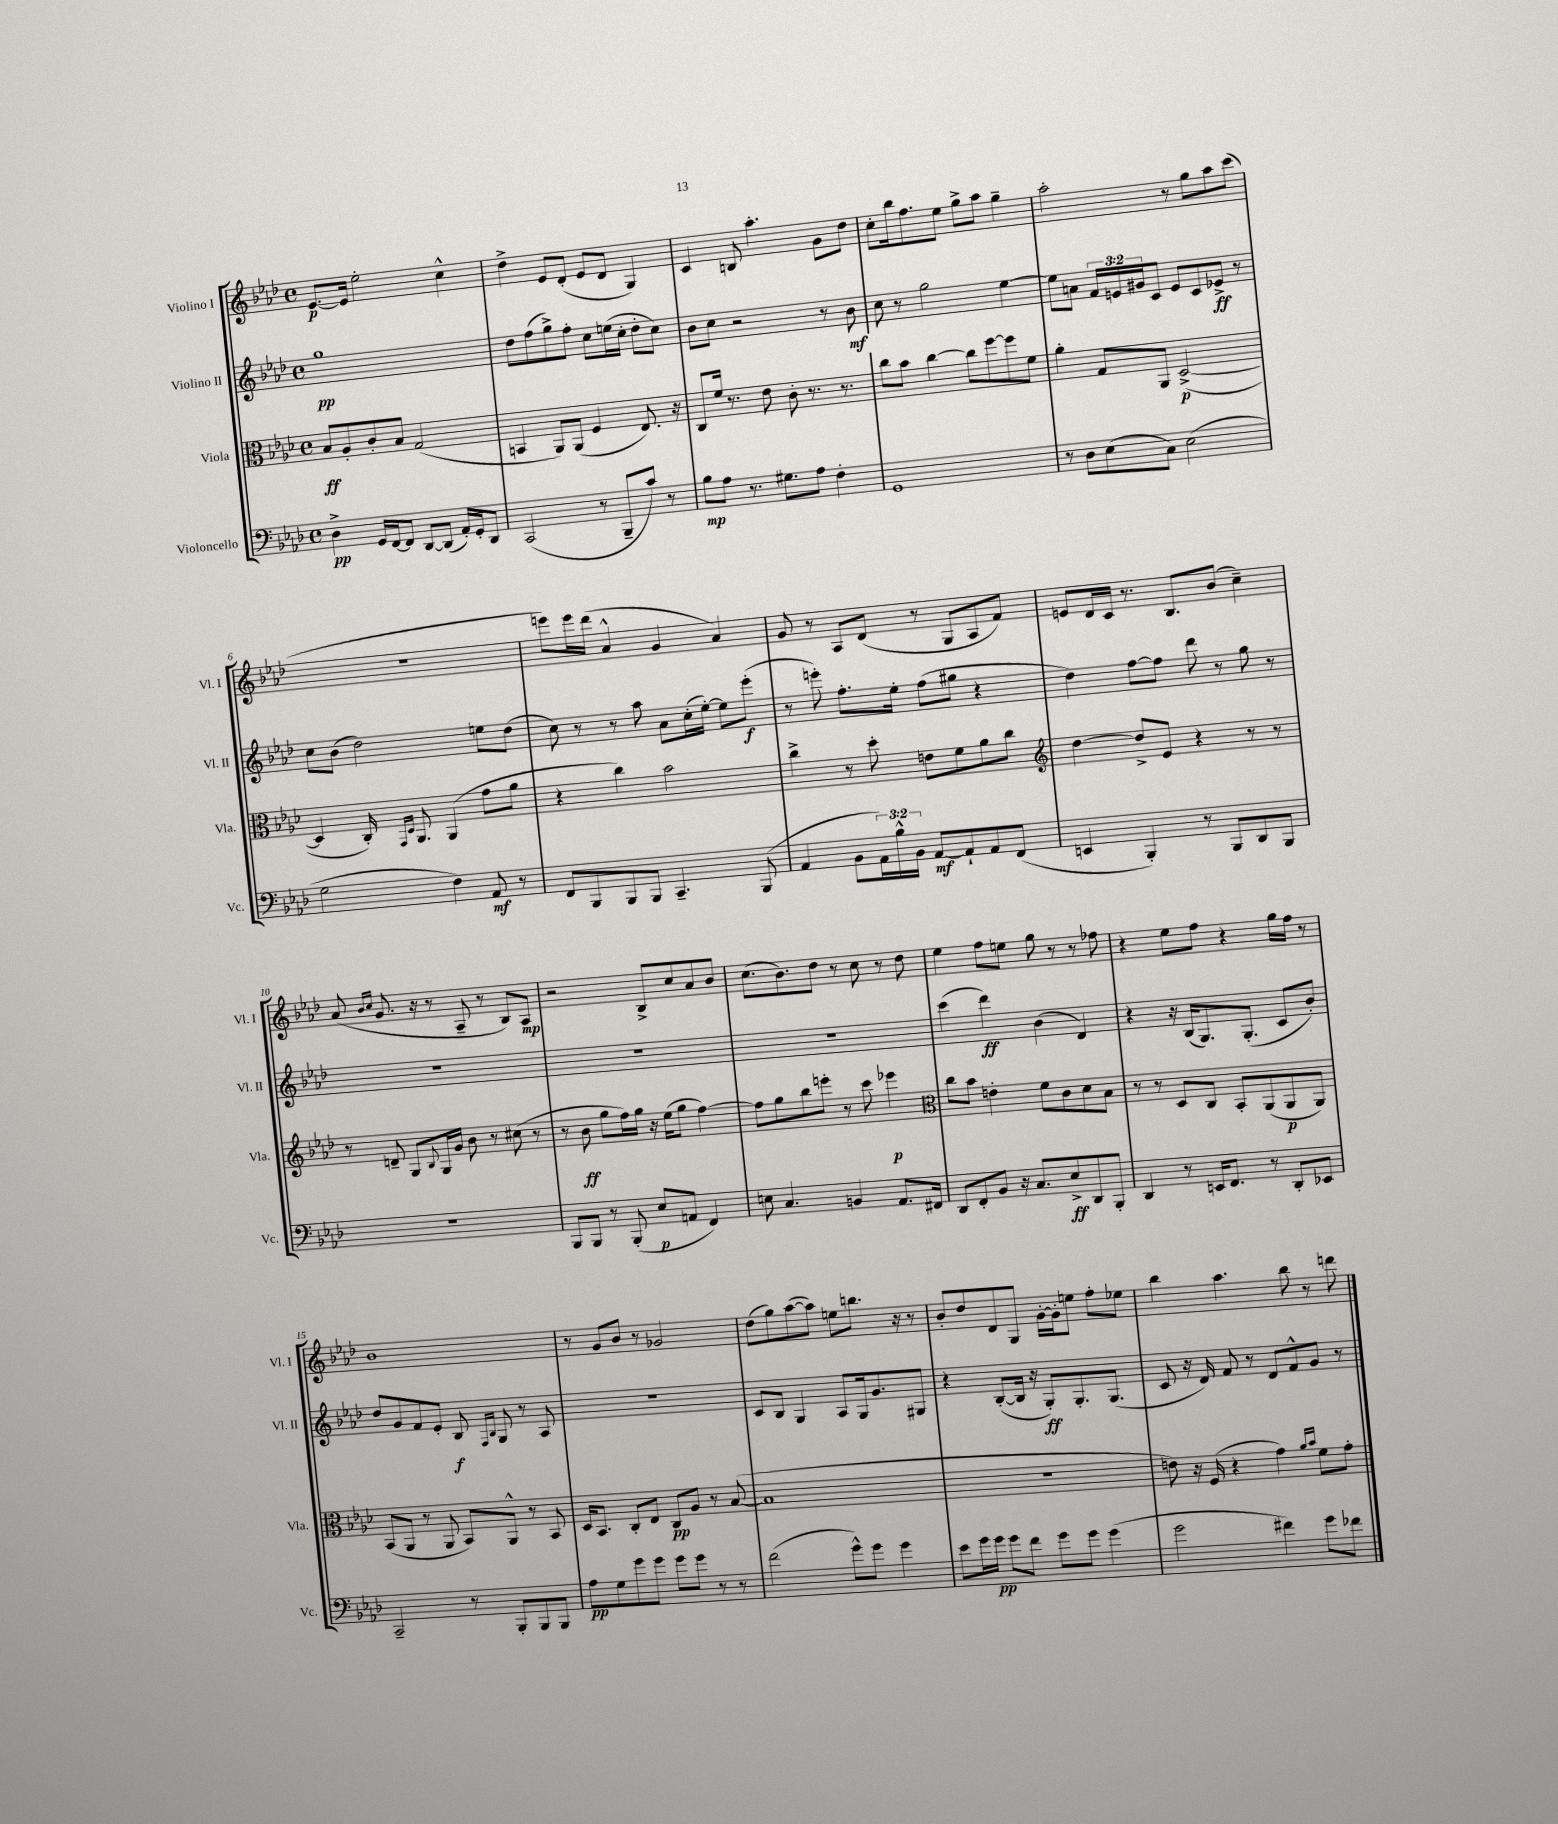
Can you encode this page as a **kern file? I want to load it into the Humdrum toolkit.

**kern	**kern	**kern	**kern
*staff4	*staff3	*staff2	*staff1
*clefF4	*clefC3	*clefG2	*clefG2
*k[b-e-a-d-]	*k[b-e-a-d-]	*k[b-e-a-d-]	*k[b-e-a-d-]
*M4/4	*M4/4	*M4/4	*M4/4
*met(c)	*met(c)	*met(c)	*met(c)
4D-^	8B-	1gg	[8.e-
.	8A-'	.	.
.	.	.	16e-]
16GG	8c'	.	2ee-'
[16FF	.	.	.
8FF]	8B-	.	.
[8DD-	(2G	.	.
(8DD-]	.	.	.
16AA-')	.	.	4cc^^
16GG'	.	.	.
8DD-	.	.	.
=	=	=	=
(2CC	4BB	8dd-	4dd-^
.	.	(8ff	.
.	8AA-)	8gg^)	8e-
.	(8AA-	8ff'	(8d-'
8r	4F	8cc	8e-
8BBB-~	.	(16ee	8d-
.	.	16cc'	.
8c)	8.E-)	8dd-'	4G)
8r	.	8cc)	.
.	16r	.	.
=	=	=	=
8B-	8C	8b-	4c
8A-	16f	8cc	.
.	8.r	.	.
8.r	.	2r	8B
.	8e-	.	4.aa-'
8.G#	.	.	.
.	8c'	.	.
8A-	8.r	.	.
4F'	.	8r	8g
.	8.r	.	.
.	.	8b-	8dd-
=	=	=	=
1GG	8cc	8cc	8cc'
.	8b-	8r	16bb-
.	.	.	8.ff
.	[4cc	2gg	.
.	.	.	8ee-
.	8cc]	.	8gg^
.	[8ff	.	8aa-
.	8ff]	[4ee-	4gg~
.	8f	.	.
=	=	=	=
8r	4a-'	8ee-]	2aa-'
8D-	.	8a	.
(8E-	8G	24f	.
.	.	24e	.
.	.	24g#	.
8C)	8AA-	8c	.
(2E-	([2D-^	8e	8r
.	.	8c	8gg
.	.	8e-^	8aa-
.	.	8r	(8ccc
=	=	=	=
2G	4D-]	8cc	1r
.	.	(8b-	.
.	16C')	2dd-)	.
.	16qqGG	.	.
.	16qqD-	.	.
.	8.AA-	.	.
4F)	(4AA-	.	.
8AA-	8g	8ee	.
8r	8a-	(8dd-	.
=	=	=	=
8FF	4r	8cc)	8eee)
8BBB-	.	8r	16eee
.	.	.	(16ddd-
8BBB-	4cc)	8r	4a-^^
8BBB-	.	8aa-	.
4.CC~	2b-	8a-	4g
.	.	(16cc'	.
.	.	[16ee-')	.
.	.	8ee-]	4a-)
(8BBB-	.	(8eee-'	.
=	=	=	=
4AA-	4cc^	8r	8g
.	.	8eee')	8r
8BB-	8r	8.ff'	8A-
24AA-)	8dd-'	.	(8d-
24B-^^	.	.	.
.	.	16ee-'	.
24BB-	.	.	.
[8AA-	8e	(8ff	8r
8AA-`]	8f	8gg#	8G
8AA-	8a-	4r	8A-
(8FF	8cc	.	8f)
=	=	=	=
*	*clefG2	*	*
4EE	[4dd-	4dd-)	8e
.	.	.	16d-
.	.	.	16c
4BBB-')	8dd-^]	[8ff	8.r
.	8e-	8ff]	.
.	.	.	8.B-
8r	4r	8ddd-	.
8BBB-	.	8r	(8b-
8DD-	8r	8gg	4cc~)
8BBB-	8r	8r	.
=	=	=	=
1r	8r	1r	(8a-
.	.	.	16qqb-
.	.	.	16qqcc
.	8d~	.	8.g
.	8G	.	.
.	.	.	16r
.	8qqB-	.	.
.	16G	.	8r
.	16g	.	.
.	8b-	.	8A-~
.	8r	.	8r
.	(8cc#	.	8B-)
.	8r	.	8A-
=	=	=	=
8BBB-	8r	1r	2r
8BBB-	8b-	.	.
8r	8gg	.	.
(8BBB-'	16ff)	.	.
.	16gg	.	.
8E-	16r	.	8B-^
.	(16ee-	.	.
8AA	8gg	.	8cc
4FF)	[4ff)	.	8a-
.	.	.	8b-
=	=	=	=
8E	8ff]	1r	(8.cc
4.C	8gg	.	.
.	.	.	8.b-)
.	8bb-	.	.
.	8eee'	.	8dd-
4BB	8r	.	8r
.	8ccc	.	8cc
8.AA-	4eee-	.	8r
.	.	.	8dd-
16FF#	.	.	.
=	=	=	=
*	*clefC3	*	*
8DD-	8cc	(4ccc	4ee-
8FF'	8b-	.	.
8BB-	4e'	4ddd-)	8ff
16r	.	.	8ee
8.C	.	.	.
.	8f	(4b-	8gg
8E-^	8c	.	8r
8DD-	8d-	4d-)	8r
8BBB-'	8B-	.	8ff-
=	=	=	=
4DD-	8r	4r	4r
.	8r	.	.
8r	8D-	16r	8ee-
.	.	(16B-	.
16EE	8C	8.G)	8ff
8.FF	.	.	.
.	8BB-'	.	4r
.	.	(8.G'	.
8r	(8AA-	.	.
8DD-'	8AA-	8c	16gg
.	.	.	16ff
8EE-	8AA-)	8b-')	8r
=	=	=	=
2CC~	(8BB-	8dd-	1b-
.	8AA-	8g	.
.	8r	8f	.
.	8AA-	8e-'	.
8r	8BB-)	8B-	.
.	.	16qqF	.
.	.	16qqB-	.
8BBB-'	8AA-^^	8G	.
8BBB-	8r	8r	.
8BBB-	8BB-	8A-	.
=	=	=	=
8A-	16D-	1r	8r
.	8.BB-	.	.
8G	.	.	8g
8g	8C'	.	8b-
8g	8E-	.	8r
8g	8C	.	2g-
8g	8A-	.	.
8r	8r	.	.
8r	([8B-	.	.
=	=	=	=
(2f	1B-]	8c	(8dd-
.	.	8B-	8gg)
.	.	4G	([8aa-
.	.	.	8aa-])
8g^^)	.	8A-	8ee
8g	.	16G	8.bb
.	.	8.g	.
4g	.	.	.
.	.	.	16r
.	.	8G#	8r
=	=	=	=
8e-	1r	4r	8b-'
16g	.	.	8dd-
16g	.	.	.
8g	.	([8B-'	8d-
8f	.	16B-]	8G
.	.	16r	.
8g	.	8G')	[16g'
.	.	.	16g']
8g	.	8.G'	8ee
(4g	.	.	8ff'
.	.	(8.G	.
.	.	.	8ee-
=	=	=	=
2g	8e)	8c	4bb-
.	16r	16r	.
.	(16F	16d-)	.
.	4r	8f	4.aa-
.	.	8r	.
4f#)	4g)	8d-	.
.	.	8f^^	8bb-
.	16qqa-	.	.
.	16qqb-	.	.
8g	8f	8g	8r
8f-	8g'	8r	8ddd
==	==	==	==
*-	*-	*-	*-
